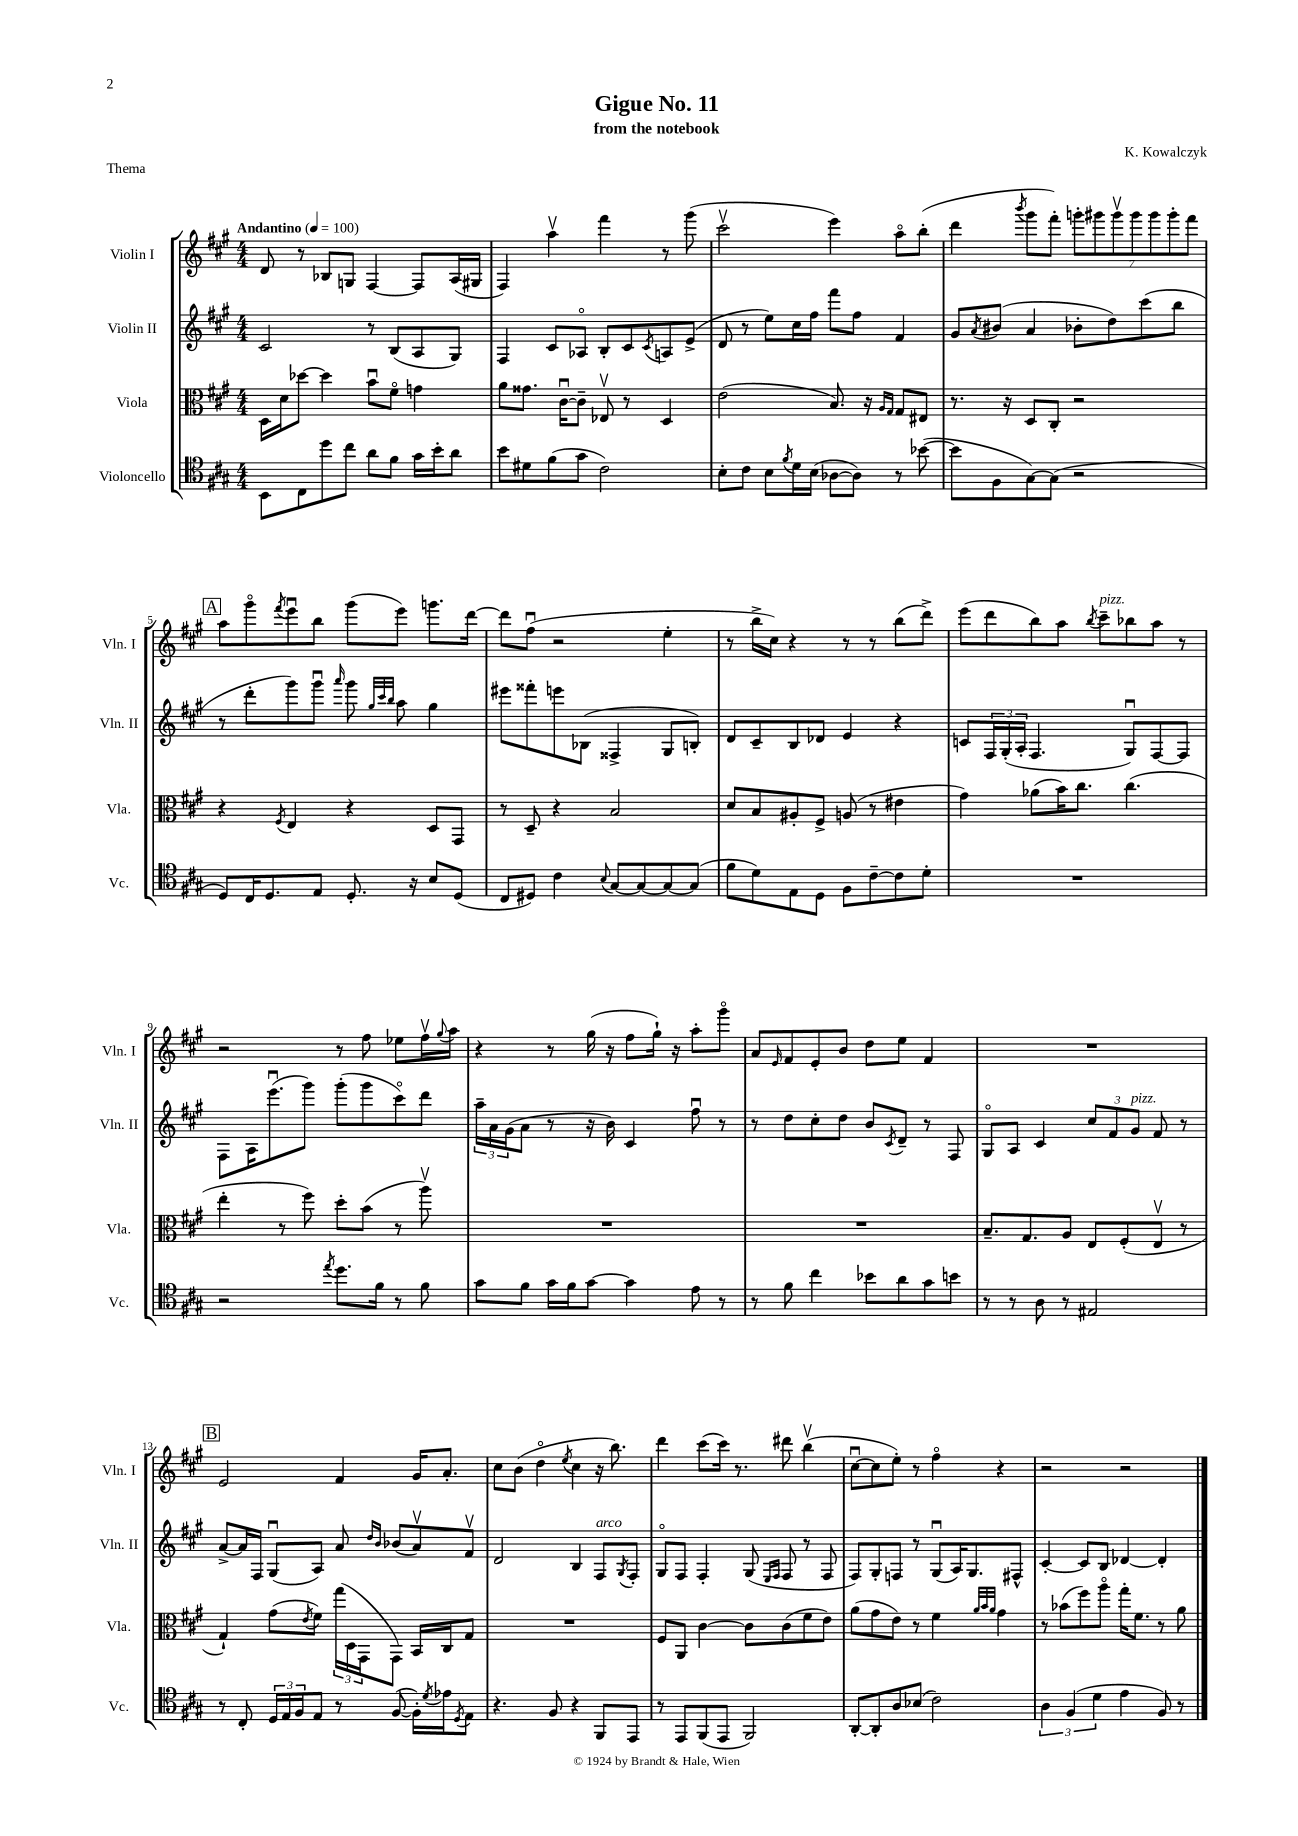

**kern	**kern	**kern	**kern
*staff4	*staff3	*staff2	*staff1
*clefC4	*clefC3	*clefG2	*clefG2
*k[f#c#g#]	*k[f#c#g#]	*k[f#c#g#]	*k[f#c#g#]
*M4/4	*M4/4	*M4/4	*M4/4
*MM100	*MM100	*MM100	*MM100
8BB	16D	2c#	8d
.	16d	.	.
8C#	[8dd-	.	8r
8dd	4dd-]	.	8B-
8cc#	.	.	8G
8a	8bu	8r	[4F#
8f#	8f#o	(8B	.
16g#	4g	8A	8F#]
16b'	.	.	.
8a	.	8G#)	(16A
.	.	.	16G#
=	=	=	=
8b	8a	4F#	4F#)
8d#	8.g##	.	.
(8f#	.	8c#	4aav
.	[16c#u	.	.
8g#	8c#~]	8A-o	.
2c#)	8E-v	8B'	4fff#
.	8r	8c#	.
.	.	8qc#	.
.	4D	8A	8r
.	.	(8e^	(8ggg#
=	=	=	=
8B'	(2e	8d	2ccc#v
8c#	.	8r	.
8B	.	8ee)	.
8qf#	.	.	.
16d	.	16cc#	.
(16B	.	16ff#	.
[8A-	8.B)	8fff#	4eee)
8A-])	.	8ff#	.
.	16r	.	.
.	16qqA	.	.
.	16qqG#	.	.
8r	8G#	4f#	8aao
([8b-	8E#	.	(8bb'
=	=	=	=
8b-]	8.r	8g#	4ddd
.	.	8qa	.
8F#	.	(8b#	.
.	16r	.	.
.	.	.	8qbbb
[8G#)	8D	4a	8ggg#
(8G#]	8C#'	.	8fff#')
2r	2r	8b-'	14ggg'
.	.	.	14ggg#
.	.	8dd)	.
.	.	.	14ggg#v
.	.	.	14ggg#
.	.	(8ccc#	.
.	.	.	14ggg#
.	.	.	14ggg#'
.	.	8bb	.
.	.	.	14fff#
=	=	=	=
8D)	4r	8r	8aa
16C#	.	8ddd'	8ggg#o
8.D	.	.	.
.	8qF#	.	8qfff#
.	4E	8ggg#)	8eeeu
8E	.	8ggg#u	8bb
.	.	16qqaaa	.
8.D'	4r	8ggg#	(8ggg#
.	.	32qqgg#	.
.	.	32qqccc#	.
.	.	32qqbb	.
.	.	8aa	8eee)
16r	.	.	.
8B	8D	4gg#	8.ggg
(8D	8GG#	.	.
.	.	.	[16ddd
=	=	=	=
8C#	8r	8eee#	8ddd]
8D#)	8D~	8fff##'	(8ff#u
4c#	4r	8eee	2r
.	.	(8B-	.
8qqB	.	.	.
[8G#	2B	4F##^	.
8G#_	.	.	.
8G#_	.	8G#	4ee'
(8G#]	.	8B')	.
=	=	=	=
8f#	8d	8d	8r
8d)	8B	8c#~	16bb^
.	.	.	16cc#)
8E	8A#'	8B	4r
8D	8F#^	8d-	.
8F#	(8A	4e	8r
[8c#~	8r	.	8r
8c#]	4e#	4r	(8bb
8d'	.	.	8ddd^)
=	=	=	=
1r	4g#)	8c	(8eee
.	.	24F#	8ddd
.	.	(24G#'	.
.	.	24A'	.
.	(8a-	4.F#	8bb)
.	16b)	.	8aa
.	8.cc#	.	.
.	.	.	8qbb
.	.	.	8ccc#~
.	(4.cc#	8G#u)	8bb-
.	.	[8F#	8aa
.	.	8F#]	8r
=	=	=	=
2r	4ee'	8F#	2r
.	.	16A	.
.	.	(8.eeeu	.
.	8r	.	.
.	8ff#)	8ggg#)	.
8qee	.	.	.
8.dd	8dd'	(8ggg#'	8r
.	(8b	8ggg#	8ff#
16f#	.	.	.
8r	8r	8ccc#o)	8ee-
8f#	8aav)	8ddd	16ff#v
.	.	.	8qqgg#
.	.	.	16aa
=	=	=	=
8g#	1r	24aa~	4r
.	.	24a	.
.	.	(24g#	.
8f#	.	8a	.
16g#	.	8r	8r
16f#	.	.	.
[8g#	.	16r	(16gg#
.	.	16b)	16r
4g#]	.	4c#	8ff#
.	.	.	16gg#`)
.	.	.	16r
8e	.	8ff#u	8aa'
8r	.	8r	8ggg#o
=	=	=	=
8r	1r	8r	8a
.	.	.	16qqe
8f#	.	8dd	8f#
4cc#	.	8cc#'	8e'
.	.	8dd	8b
8b-	.	8b	8dd
.	.	8qc#	.
8a	.	8d~	8ee
8g#	.	8r	4f#
8b	.	8F#	.
=	=	=	=
8r	8.B~	8G#o	1r
8r	.	8A	.
.	8.G#	.	.
8A	.	4c#	.
8r	8A	.	.
2E#	8E	12cc#	.
.	.	12f#	.
.	(8F#'	.	.
.	.	12g#	.
.	8Ev	8f#	.
.	8r	8r	.
=	=	=	=
8r	4G#`)	[8a^	2e
8C#'	.	16a]	.
.	.	16F#	.
24D	(8g#	(8G#u	.
24E	.	.	.
24F#	.	.	.
.	8qe	.	.
8E	8f#)	8A)	.
8r	(24gg#	8a	4f#
.	24D	.	.
.	24GG#	.	.
.	.	16qqdd	.
.	.	16qqb	.
([8F#	8GG#)	(8b-	.
16F#'])	16BB	8av)	16g#
8qd	.	.	.
16e-	16C#	.	8.a'
8qD	.	.	.
8E	8G#	8f#v	.
=	=	=	=
4.r	1r	2d	8cc#
.	.	.	(8b
.	.	.	4ddo
8F#	.	.	.
.	.	.	8qee
4r	.	4B	4cc#
8FF#	.	8F#	16r
.	.	.	8.bb)
.	.	8qG#	.
8EE	.	8F#'	.
=	=	=	=
8r	8F#	8G#o	4ddd
8EE	8AA	8F#	.
(8FF#	[4c#	4F#'	(8ccc#
8EE	.	.	16ccc#)
.	.	.	8.r
2FF#)	8c#]	(8G#	.
.	.	16qqE	.
.	.	16qqF#	.
.	(8c#	8F#	8ddd#
.	8f#	8r	(4bbv
.	8e)	8F#	.
=	=	=	=
[8AA'	(8a	8F#)	[8cc#u
8AA']	8g#	8G#'	8cc#]
8A	8e)	8F	8ee')
(8B-	8r	8r	8r
2c#)	4f#	(8G#u	4ff#o
.	.	16A)	.
.	.	8.G#	.
.	32qqa	.	.
.	32qqb	.	.
.	32qqa	.	.
.	4g#	.	4r
.	.	8F#^^	.
=	=	=	=
6A	8r	[4c#'	2r
.	(8b-	.	.
(6F#	.	.	.
.	8ff#)	8c#]	.
6d	.	.	.
.	8aao	8B	.
4e	16gg#'	[4d-	2r
.	8.f#	.	.
8F#)	8r	4d-']	.
8r	8a	.	.
==	==	==	==
*-	*-	*-	*-
